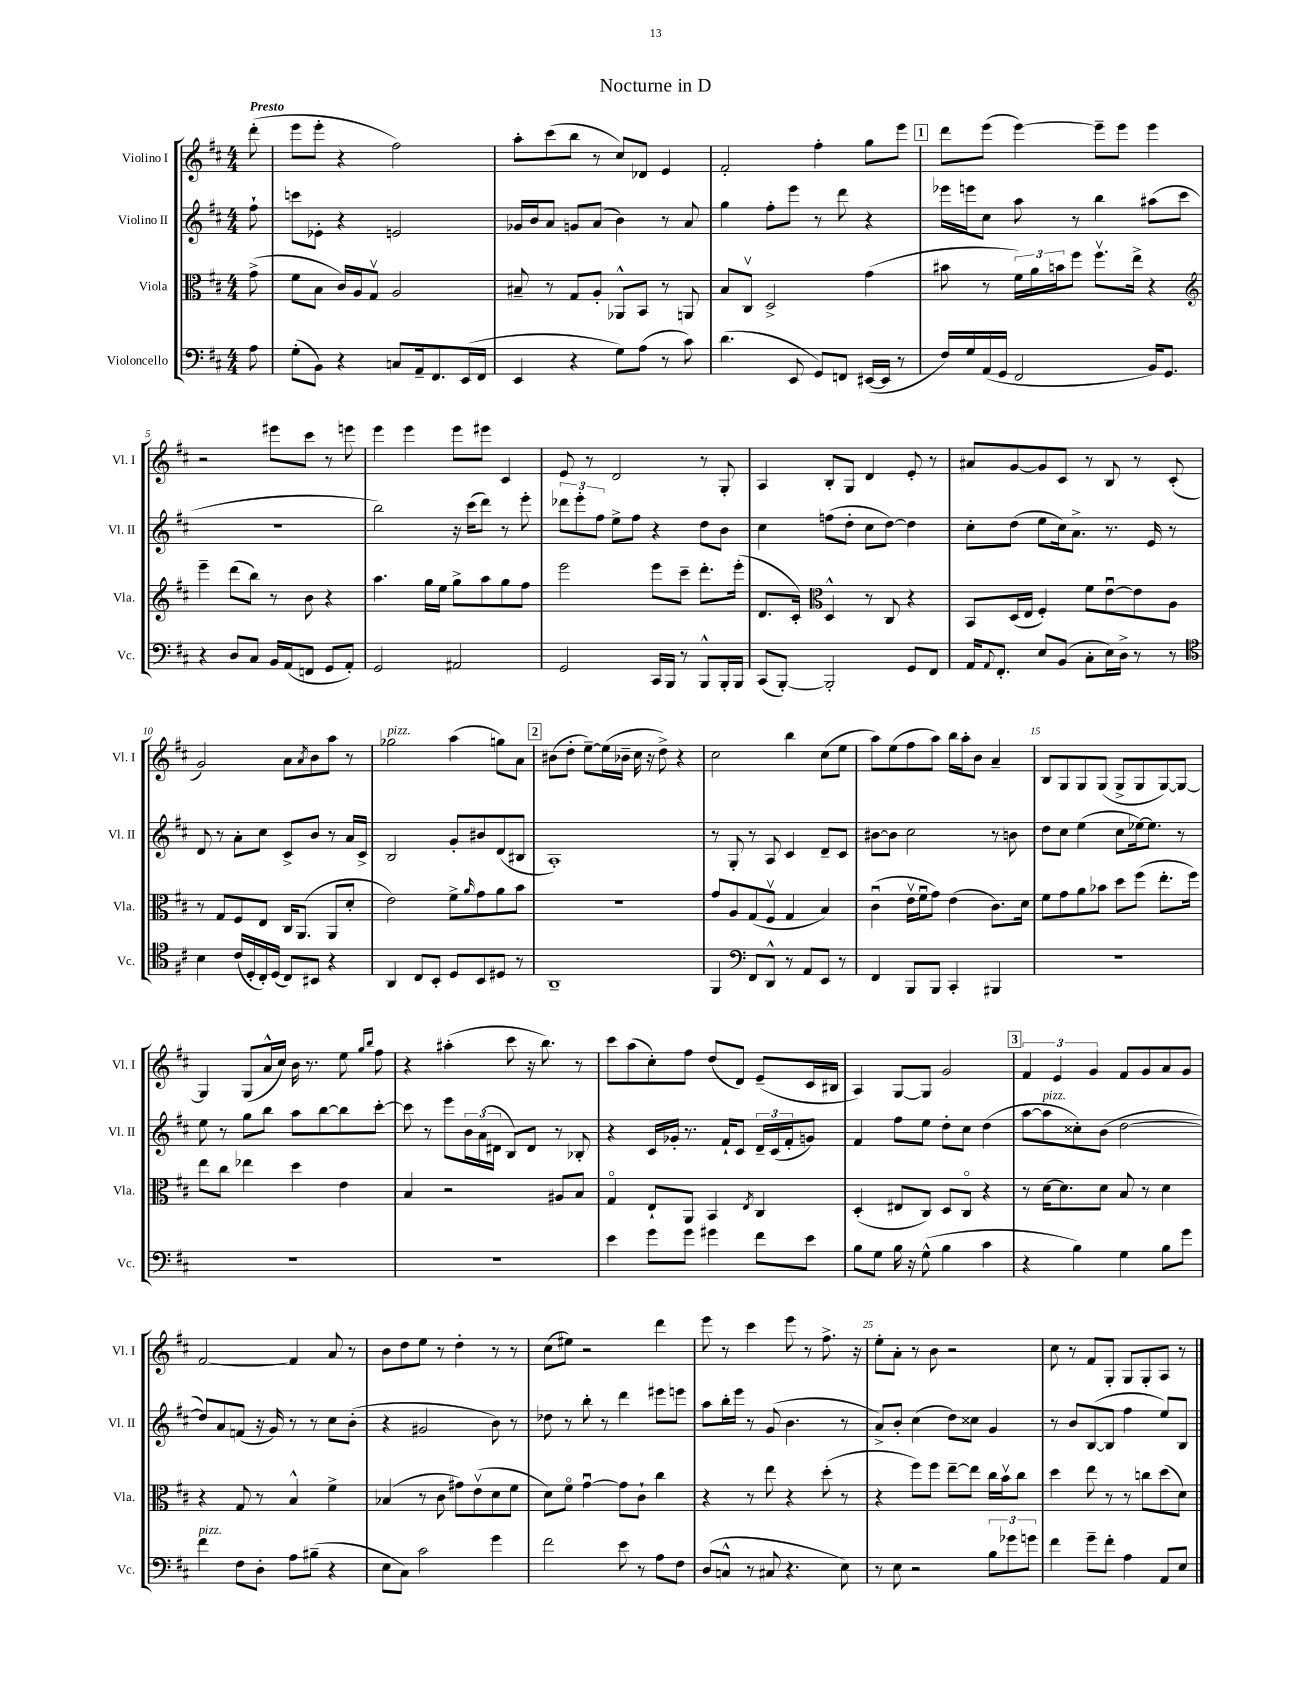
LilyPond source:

\header { title = "Nocturne in D" }
<<
\new StaffGroup <<
\new Staff = "s0" \with { instrumentName = "Violino I" shortInstrumentName = "Vl. I" } {
    \clef treble \key d \major \numericTimeSignature \time 4/4 \partial 8 \tempo "Presto"
    d'''8-.( |
    e'''8 e'''8-. r4 fis''2) |
    a''8-. cis'''8( b''8 r8 cis''8) des'8 e'4 |
    fis'2-. fis''4-. g''8 e'''8 |
    \mark \markup { \box "1" } d'''8 e'''8( e'''4~) e'''8-- e'''8 e'''4 |
    r2 eis'''8 cis'''8 r8 e'''8 |
    e'''4 e'''4 e'''8 eis'''8 cis'4 |
    e'8 r8 d'2 r8 g8-. |
    a4 b8-. g8 d'4 e'8-. r8 |
    ais'8 g'8~ g'8 cis'8 r8 b8 r8 cis'8-.( |
    g'2) a'8 \acciaccatura { a'8 } b'8 a''8 r8 |
    ges''2^\markup { \italic "pizz." } a''4( g''8) a'8 |
    \mark \markup { \box "2" } bis'8( d''8-. e''8~--) e''16( bes'16-- cis''16 r16 d''8->) r4 |
    cis''2 b''4 cis''8( e''8 |
    a''8) e''8( fis''8 a''8) b''16 a''16-. b'8 a'4-- |
    b8 g8 g8 g8( g8-> g8 g8~) g8~ |
    g4 g8( a'16-^ cis''16) b'16 r8. e''8 \grace { g''16 b''16 } fis''8 |
    r4 ais''4-.( cis'''8 r16 b''8.) r8 |
    cis'''8 a''8( cis''8-.) fis''8 d''8( d'8) e'8--( cis'16 bis16 |
    a4) g8~ g8 g'2 |
    \mark \markup { \box "3" } \tuplet 3/2 { fis'4 e'4 g'4 } fis'8 g'8 a'8 g'8 |
    fis'2~ fis'4 a'8 r8 |
    b'8 d''8 e''8 r8 d''4-. r8 r8 |
    cis''8( eis''8) r2 d'''4 |
    e'''8 r8 cis'''4 e'''8 r8 fis''8.-> r16 |
    e''8-. a'8-. r8 b'8 r2 |
    cis''8 r8 fis'8 g8-. g8 g8-. a8 r8 \bar "|." |
}
\new Staff = "s1" \with { instrumentName = "Violino II" shortInstrumentName = "Vl. II" } {
    \clef treble \key d \major \numericTimeSignature \time 4/4 \partial 8
    fis''8-! |
    c'''8 ees'8-. r4 e'2 |
    ges'16 b'16 a'8 g'8 a'8( b'4) r8 a'8 |
    g''4 fis''8-. e'''8 r8 d'''8 r4 |
    \mark \markup { \box "1" } ees'''16 e'''16 cis''8 a''8 r8 b''4 ais''8( cis'''8 |
    R1 |
    b''2) r16 cis'''16( d'''8) r8 e'''8-. |
    \tuplet 3/2 { des'''8 e'''8-. fis''8 } e''8-> fis''8 r4 d''8 b'8 |
    cis''4 f''8( d''8-. cis''8 d''8~) d''4 |
    cis''8-. d''8( e''8 cis''16) a'8.-> r8. e'16 r8 |
    d'8 r8 a'8-. cis''8 cis'8-> b'8 r8 a'16 cis'16-> |
    b2 g'8-. bis'8 d'8( bis8 |
    \mark \markup { \box "2" } a1-.) |
    r8 g8-. r8 a8 cis'4 d'8-- cis'8 |
    bis'8~ bis'8 cis''2 r8 b'8 |
    d''8 cis''8 e''4( cis''8 ees''16~) ees''8. r8 |
    e''8 r8 g''8 b''8 a''8 b''8~ b''8 cis'''8~-. |
    cis'''8 r8 e'''8 \tuplet 3/2 { b'16 a'16( dis'16 } b8) dis'8 r8 bes8-. |
    r4 cis'16 ges'16-. r8. fis'16-! cis'8 \tuplet 3/2 { d'16-- cis'16( fis'16-. } g'8) |
    fis'4 fis''8 e''8 d''8-. cis''8 d''4( |
    \mark \markup { \box "3" } a''8~ a''8^\markup { \italic "pizz." } cisis''8-.) b'8( d''2~ |
    d''8) a'8 f'8( r16 g'16) r8 r8 cis''8 b'8-.( |
    r4 gis'2 b'8) r8 |
    des''8 r8 b''8-. r8 d'''4 eis'''8 e'''8 |
    a''8 b''16-. e'''16 r8 g'8( b'4. r8 |
    a'8->) b'8-. cis''4( d''8) cisis''8 g'4 |
    r8 b'8 b8~( b8 fis''4 e''8) b8 \bar "|." |
}
\new Staff = "s2" \with { instrumentName = "Viola" shortInstrumentName = "Vla." } {
    \clef alto \key d \major \numericTimeSignature \time 4/4 \partial 8
    g'8->( |
    fis'8 b8 cis'16) a16 g8\upbow a2 |
    bis8-- r8 g8 a8-. aes,8-^ b,8 r8 a,8 |
    b8 cis8\upbow d2-> g'4( |
    \mark \markup { \box "1" } bis'8 r8 \tuplet 3/2 { fis'16) a'16 b'16 } fis''8 fis''8.\upbow e''16-> r4 |
    \clef treble e'''4-- d'''8( b''8) r8 b'8 r4 |
    a''4. g''16 e''16 g''8-> a''8 g''8 fis''8 |
    e'''2 e'''8 cis'''8-- d'''8.-. e'''16-.( |
    d'8. cis'16-.) \clef alto d4-^ r8 cis8 r4 |
    b,8 d16( e16 fis4-.) fis'8 e'8~\downbow e'8 a8 |
    r8 g8 fis8 e8 cis16 a,8.( a,8 d'8-. |
    e'2) fis'8-> \grace { a'16 } g'8 a'8 b'8 |
    \mark \markup { \box "2" } R1 |
    g'8 a8 g8( fis8\upbow g4 b4) |
    cis'4\downbow( e'16\upbow fis'16\downbow g'8) e'4( cis'8.) d'16 |
    fis'8 g'8 a'8 bes'8 d''8 fis''8( e''8.-. fis''16) |
    e''8 cis''8 ees''4 d''4 e'4 |
    b4 r2 ais8 b8 |
    g4\flageolet e8-! a,8 b,4 \acciaccatura { e8 } cis4 |
    d4-.( eis8 cis8) d8 cis8\flageolet r4 |
    \mark \markup { \box "3" } r8 d'16~ d'8. d'8 b8 r8 d'4 |
    r4 g8 r8 b4-^ fis'4-> |
    bes4( r8 cis'8 gis'8) e'8\upbow( d'8 fis'8 |
    d'8) fis'8\flageolet g'4~\downbow g'8 cis'8-! cis''4 |
    r4 r8 e''8 r4 d''8-.( r8 |
    r4 fis''8) fis''8 e''8~-- e''8 cis''16 b'16\upbow cis''8 |
    d''4 e''8 r8 r8 c''8 d''8( d'8) \bar "|." |
}
\new Staff = "s3" \with { instrumentName = "Violoncello" shortInstrumentName = "Vc." } {
    \clef bass \key d \major \numericTimeSignature \time 4/4 \partial 8
    a8 |
    g8-.( b,8) r4 c8 a,16-- fis,8. e,16( fis,16 |
    e,4 r4 g8) a8( r8 cis'8) |
    d'4.( e,8 g,8) f,8 eis,16~( eis,16 r8 |
    \mark \markup { \box "1" } fis16) g16 a,16( g,16 fis,2 b,16) g,8. |
    r4 d8 cis8 b,16 a,16( f,8 g,8 a,8-.) |
    g,2 ais,2 |
    g,2 cis,16 b,,16 r8 b,,8-^ b,,16-. b,,16 |
    cis,8( b,,8~-.) b,,2-. g,8 fis,8 |
    a,16 \appoggiatura { a,8 } fis,8.-. e8 b,8( cis8-. e16) d16-> r8 r8 |
    \clef tenor b4 cis'16( d16-. cis16-.) d16( cis8) bis,8 r4 |
    a,4 cis8 b,8-. d8 b,8 dis8 r8 |
    \mark \markup { \box "2" } a,1-- |
    fis,4 \clef bass fis,8 d,8-^ r8 a,8 e,8 r8 |
    fis,4 b,,8 b,,8 cis,4-. bis,,4 |
    R1 |
    R1 |
    R1 |
    e'4 g'8 g'8 gis'4 fis'8 e'8 |
    b8 g8 b16 r16 g8-^( b4 cis'4 |
    \mark \markup { \box "3" } r4 b4) g4 b8 g'8 |
    fis'4^\markup { \italic "pizz." } fis8 d8-. a8 bis8--( r4 |
    e8 cis8) cis'2 g'4 |
    fis'2 e'8 r8 a8 fis8 |
    d8( c8-^ r8 cis8 r4. e8) |
    r8 e8 r2 \tuplet 3/2 { b8 ges'8 g'8 } |
    fis'4 g'8-- fis'8-. a4 a,8 e8 \bar "|." |
}
>>
>>
\layout { \context { \Score \override BarNumber.break-visibility = ##(#f #t #t) barNumberVisibility = #(every-nth-bar-number-visible 5) } }
